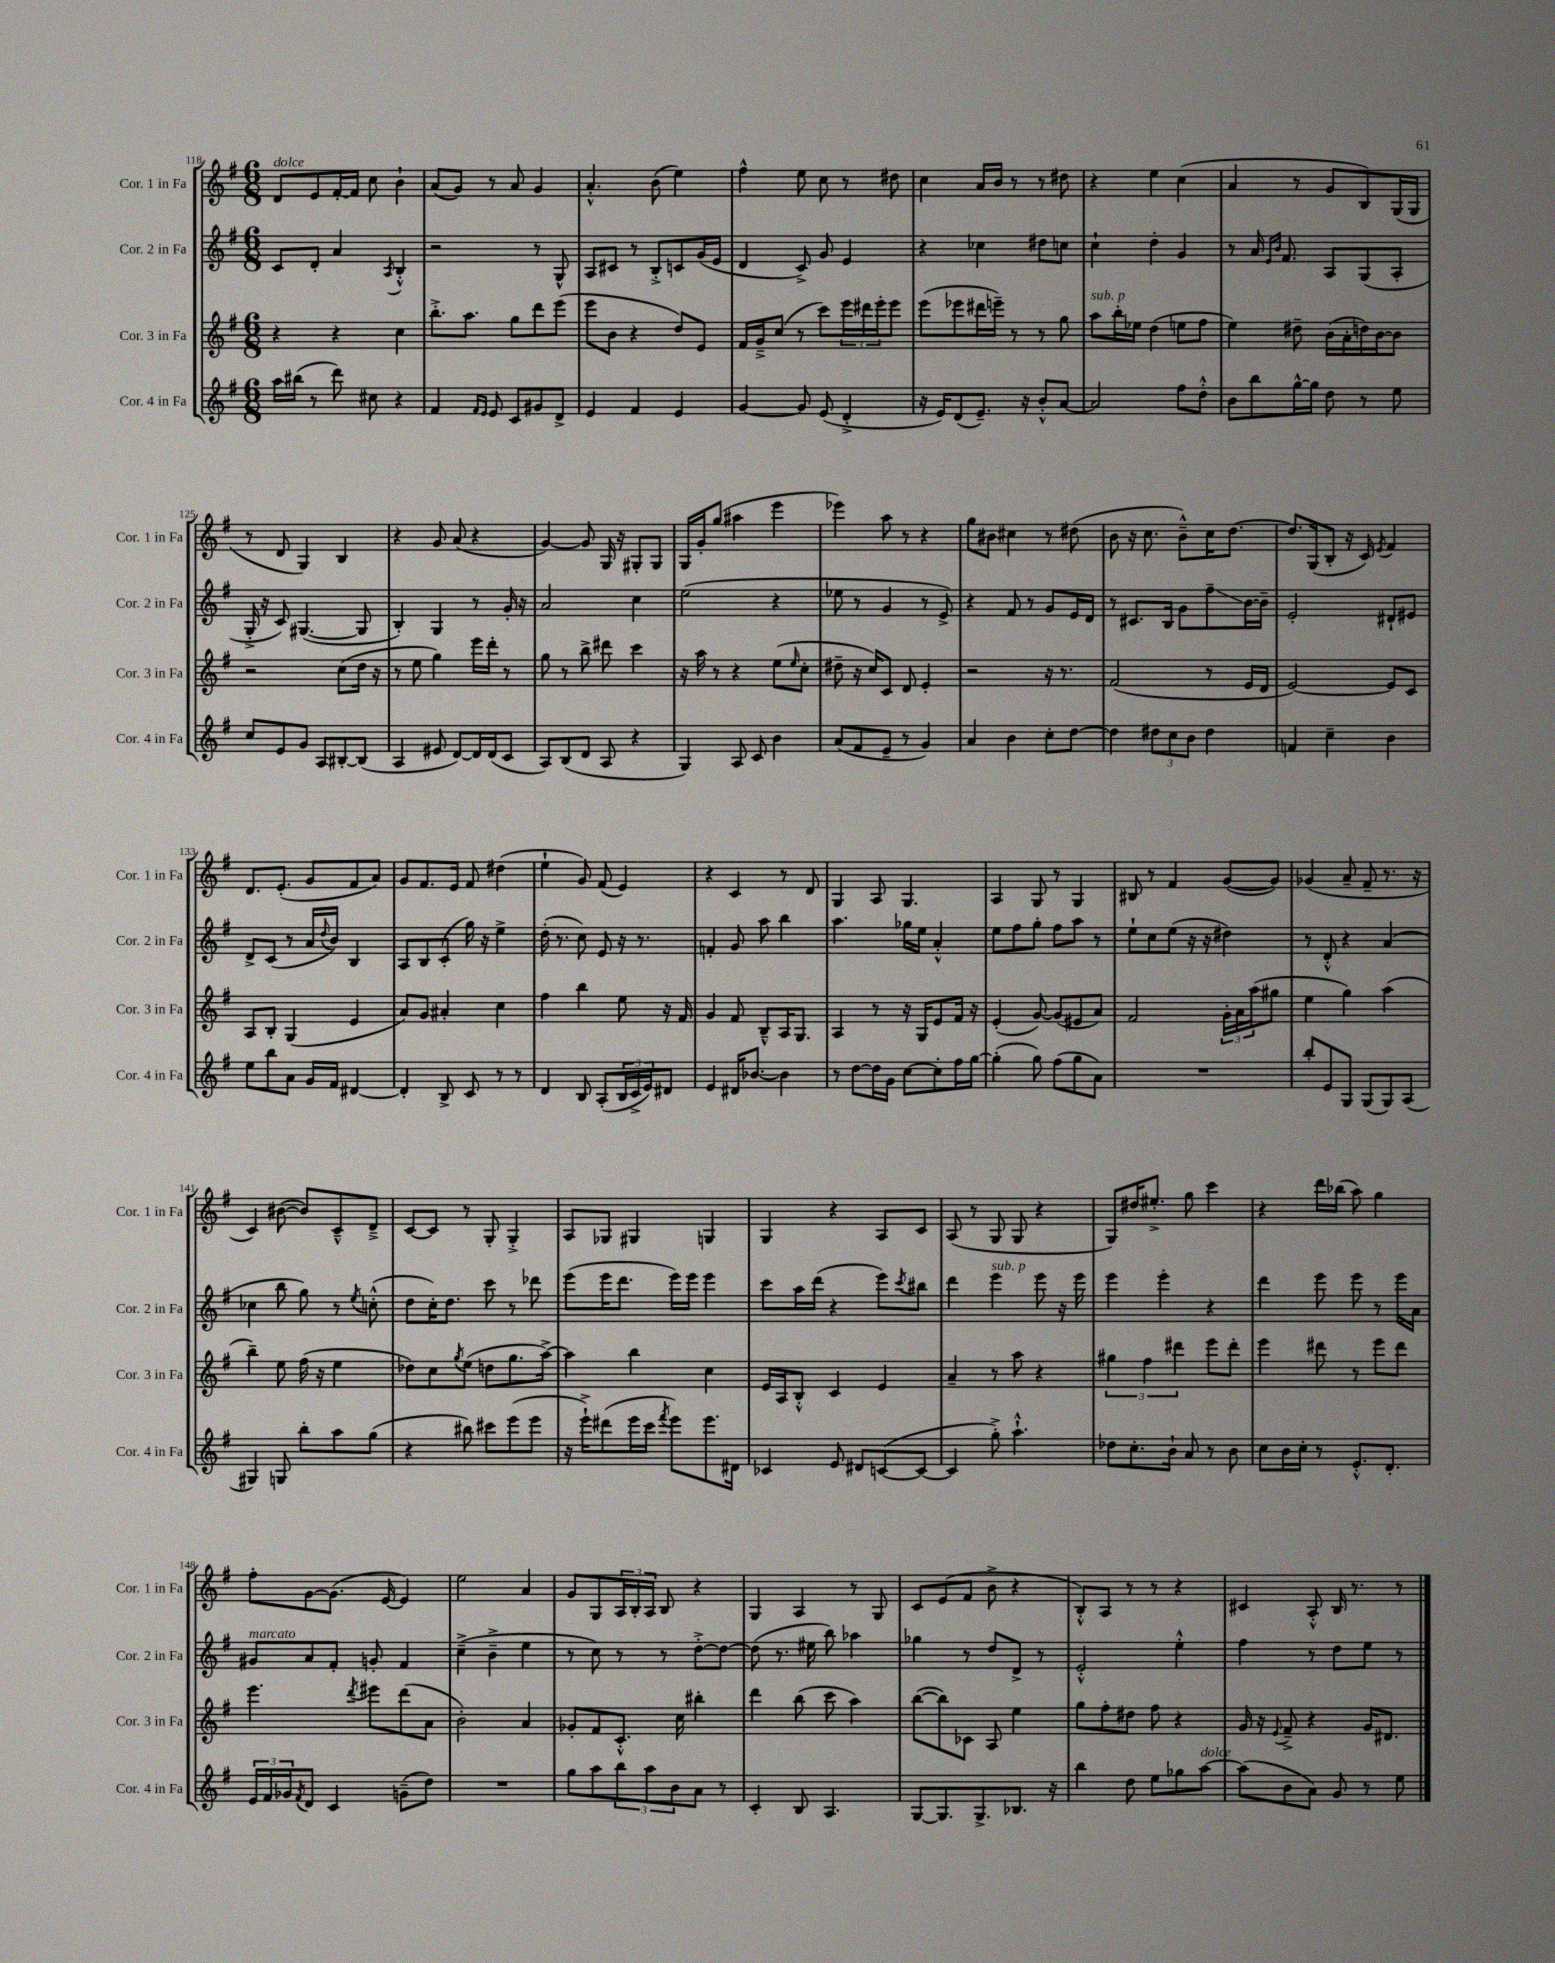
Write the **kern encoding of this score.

**kern	**kern	**kern	**kern
*staff4	*staff3	*staff2	*staff1
*clefG2	*clefG2	*clefG2	*clefG2
*k[f#]	*k[f#]	*k[f#]	*k[f#]
*M6/8	*M6/8	*M6/8	*M6/8
16aa	4r	8c	8d
(16bb#	.	.	.
8r	.	8d'	8e
8ddd)	4r	4a	[16f#'
.	.	.	16f#]
8cc#	.	.	8cc
.	.	8qA	.
4r	4cc	4B'^^	4b`
=	=	=	=
4f#	8.bb'^	2r	(8a
.	.	.	8g)
.	8.aa	.	.
16qqf#	.	.	.
16qqe	.	.	.
8e	.	.	8r
8c	8gg	.	8a
8g#	8ddd	8r	4g
8d^	(8eee	8G^^	.
=	=	=	=
4e	8eee	8A	4.a'^^
.	8b	8c#	.
4f#	4r	8r	.
.	.	8B'^	(8b
4e	8dd)	8c	4ee)
.	8e	(16g	.
.	.	16e	.
=	=	=	=
[4g	16f#	4d	4ff#^^
.	16g~^	.	.
.	(8cc	.	.
8g]	8r	8c^)	8ee
(8e	8ccc)	8g	8cc
4d'^	24eee	4e	8r
.	24ddd#	.	.
.	24eee'	.	.
.	8eee	.	8dd#
=	=	=	=
16r	(8eee	4r	4cc
16e)	.	.	.
(8d	8eee-	.	.
8.e~)	16ddd#	4cc-	16a
.	16eee~)	.	16b
.	8r	.	8r
16r	.	.	.
8b'^^	8r	8dd#	8r
[8a	8gg	8cc	8dd#
=	=	=	=
2a]	8aa	4cc`	4r
.	16bb'	.	.
.	16ee-	.	.
.	(4dd	4dd'	4ee
8ff#	8ee	4g	(4cc
8dd'^^	8ff#	.	.
=	=	=	=
8b	4ee)	8r	4a
8bb	.	16a	.
.	.	16qqe	.
.	.	16qqb	.
.	.	8.f#	.
[16gg^^	8dd#~	.	8r
16gg]	.	.	.
8dd	(16b	8A	8g
.	16a'	.	.
8r	16dd)	(8G	8B)
.	[16b	.	.
8ee	8b]	8A'	(16G
.	.	.	16G
=	=	=	=
8cc	2r	16G'^	8r
.	.	16r	.
8e	.	8c)	8d
8g	.	([4.G#	4G)
8A	.	.	.
[8B#'	(8cc	.	4B
(8B#]	16dd	8G#]	.
.	16r	.	.
=	=	=	=
4A	8r	4B')	4r
.	8ee	.	.
8e#	4gg)	4G	8g
[8d)	.	.	(8a
16d]	16eee	8r	4r
(16d	16ddd'	.	.
8c	8r	16g'	.
.	.	16r	.
=	=	=	=
8A)	8gg	2a	[4g)
(8B	8r	.	.
8d	8bb^	.	8g]
8A	8ddd#	.	16G
.	.	.	16r
4r	4ccc	4cc	8G#'
.	.	.	8G#
=	=	=	=
4G)	16r	(2ee	16G
.	16aa	.	16g'
.	8r	.	(8gg
8A	4r	.	4aa#
8c	.	.	.
4b	(8ee	4r	4eee
.	16qqee	.	.
.	8cc'	.	.
=	=	=	=
(8a	8dd#~	8ee-	4eee-)
8f#	16r	8r	.
.	16cc)	.	.
8e~	8c	4g	8aa
8r	8d	.	8r
4g)	4e'	8r	4r
.	.	8e^)	.
=	=	=	=
4a	2r	4r	8gg
.	.	.	8b#
4b	.	8f#	4cc#
.	.	8r	.
8cc'	16r	8g	8r
.	8.r	.	.
[8dd	.	16e	(8dd#
.	.	16d	.
=	=	=	=
4dd]	(2f#	8r	8b
.	.	8.c#	16r
.	.	.	8.cc
12dd#	.	.	.
.	.	16B	.
12cc	.	.	.
.	.	8g	8b~^^)
12b	.	.	.
4dd#	8r	8ff#~	16cc
.	.	.	[8.dd
.	16e	[16b	.
.	16d	16b~]	.
=	=	=	=
4f	[2e)	2e'	8.dd]
.	.	.	(16G
4cc~	.	.	8B'
.	.	.	16r
.	.	.	16c)
.	.	.	8qe
4b	8e]	8d#`	4f#
.	8c	8e#	.
=	=	=	=
8ee	8A	8d^	8.d
8bb	8B'	(8c	.
.	.	.	(8.e'
8a	(4G	8r	.
16g	.	16a	8g
.	.	8qqdd	.
16f#	.	16b)	.
[4d#	4e	4B	8f#
.	.	.	8a)
=	=	=	=
4d#']	8a)	8A	8g
.	8g	8B	8.f#
8B^	4a#'	(8c'	.
.	.	.	16e
8c	.	16gg)	8f#
.	.	16r	.
8r	4cc	4ee^	(4dd#
8r	.	.	.
=	=	=	=
4d	4ff#	(16dd'	4ee`
.	.	8.r	.
8B	4bb	8cc)	8g)
(8A'	.	8e	(8f#
24B	8ee	16r	4e)
24c^	.	.	.
.	.	8.r	.
24e)	.	.	.
8d#	16r	.	.
.	16f#	.	.
=	=	=	=
4e	4g	4f'	4r
16d#	8f#	8g	4c
[8.b-	.	.	.
.	8B~^^	8aa	.
4b-]	16A	4bb	8r
.	8.G	.	.
.	.	.	8d
=	=	=	=
8r	4A	4.aa	4G
[8dd	.	.	.
16dd]	8r	.	8A
16g	.	.	.
[8cc	16r	16gg-	4.G
.	16G	16ee	.
8cc']	8e	4a'^^	.
16ff#	16f#	.	.
[16gg	16r	.	.
=	=	=	=
(4gg']	(4e'	8ee	4A
.	.	8ff#	.
8gg)	[8g)	8gg'	8G
(8ff#	(8g]	8ff#	8r
8gg	8e#	8aa	4G
8a)	8a)	8r	.
=	=	=	=
2.r	2f#	8ee`	8B#
.	.	8cc	8r
.	.	(8ee	4f#
.	.	16r	.
.	.	16r	.
.	24g'	4dd#)	([8g
.	24a	.	.
.	(24aa	.	.
.	8gg#	.	8g])
=	=	=	=
8bb'	4ee	8r	(4g-
8e	.	8d'^^	.
8G	4gg)	4r	8a~
(8G	.	.	8f#~
8G)	(4aa	(4a	8.r
(8A	.	.	.
.	.	.	16r
=	=	=	=
4G#)	4bb~)	4cc-	4c)
8G	8ee	8bb	([8b#
8bb'	(16ff#	8gg)	8b#])
.	16r	.	.
8aa	4ee	8r	8c~^^
.	.	8qee	.
(8gg	.	(8cc'^^	8d~^
=	=	=	=
4r	8dd-)	8dd	[8c
.	8cc	16cc')	8c]
.	.	8.dd	.
.	8qgg	.	.
8bb#)	(8ee	.	8r
8ccc#	8dd	8ccc	8G'
(8eee	8.gg	8r	4G'^
8eee	.	8ddd-	.
.	[16aa^)	.	.
=	=	=	=
16r	4aa]	(8eee	8A
16eee`^)	.	.	.
(8ddd#	.	16eee	8G-
.	.	8.ddd	.
16eee	4bb	.	4G#
16ccc	.	.	.
8qfff#	.	.	.
8eee)	.	16eee)	.
.	.	16eee	.
8.eee	4cc	4eee	4G
16d#	.	.	.
=	=	=	=
4c-	16e	8ccc	4G
.	16A	.	.
.	8B'^^	16aa	.
.	.	(16ddd	.
8e	4c	4r	4r
8d#	.	.	.
([8c	4e	8eee)	8A
.	.	8qccc	.
8c_	.	8bb#	8c
=	=	=	=
4c]	4a~	4ddd	(8A
.	.	.	8r
8gg'^)	8r	4eee	8G
4.aa`^^	8aa	.	8G
.	4r	8eee	4r
.	.	16r	.
.	.	16eee	.
=	=	=	=
8dd-	6gg#	4eee	8G)
8.cc'	.	.	16dd#
.	6ff#	.	.
.	.	.	8.ee#'^
.	.	4eee'	.
16b`	.	.	.
.	6ddd#	.	.
8a	.	.	8gg
8r	8eee	4r	4ccc
8b	8ddd#'	.	.
=	=	=	=
8cc	4eee	4ddd	4r
16b	.	.	.
16cc'	.	.	.
8r	8ddd#	8eee	16ddd
.	.	.	(16bb-
8.e'^^	8r	8eee	8aa)
.	8eee	8r	4gg
8.d'	.	.	.
.	8ddd#	16eee	.
.	.	16a	.
=	=	=	=
24e	4.eee	8g#	8ff#'
24f#	.	.	.
24g-	.	.	.
8qf#	.	.	.
8d	.	8a	[8g
4c	.	8f#'	(8.g]
.	8qddd	.	.
.	8eee#	8g'	.
.	.	.	[16e
(8g~	(8ddd	4f#	4e])
8dd)	8a	.	.
=	=	=	=
2.r	2b')	(4cc~^	2ee
.	.	4b~^	.
.	4a	4ee	4a
=	=	=	=
8gg	8g-'	8r	8g
8aa	8f#	8cc)	8G
12bb	8.c'^^	8r	24A
.	.	.	24B'
12aa	.	.	24A
.	.	8r	8B
12b	.	.	.
.	16cc	.	.
8a	4bb#'	[8dd'^	4r
8r	.	8dd_	.
=	=	=	=
4c'	4ddd	(8dd]	4G
.	.	8.r	.
8B	(8bb	.	4A
.	.	16ee#	.
4.A	8ccc	8bb)	.
.	4aa)	4aa-	8r
.	.	.	8G
=	=	=	=
[8G	([8bb	4gg-	8c
8.G]	8bb])	.	(8e
.	8c-	8r	8f#
8.G^	.	.	.
.	8A	8dd	8b^
8.B-	4ee	8d^	4r
.	.	8r	.
16r	.	.	.
=	=	=	=
4bb	8gg	2e'^^	8B'^^)
.	8ff#'	.	8A
8dd	8dd#	.	8r
8ee	8ff#	.	8r
8gg-	4r	4ee'^^	4r
[8aa	.	.	.
=	=	=	=
(8aa]	16g	4ff#	4c#
.	16r	.	.
.	8qqe	.	.
8b	8f#~^	.	.
8a)	4r	8r	8A'^^
8g	.	8dd	16B
.	.	.	8.r
8r	16g	8ee	.
.	8.d#	.	.
8ee	.	8r	8r
==	==	==	==
*-	*-	*-	*-
